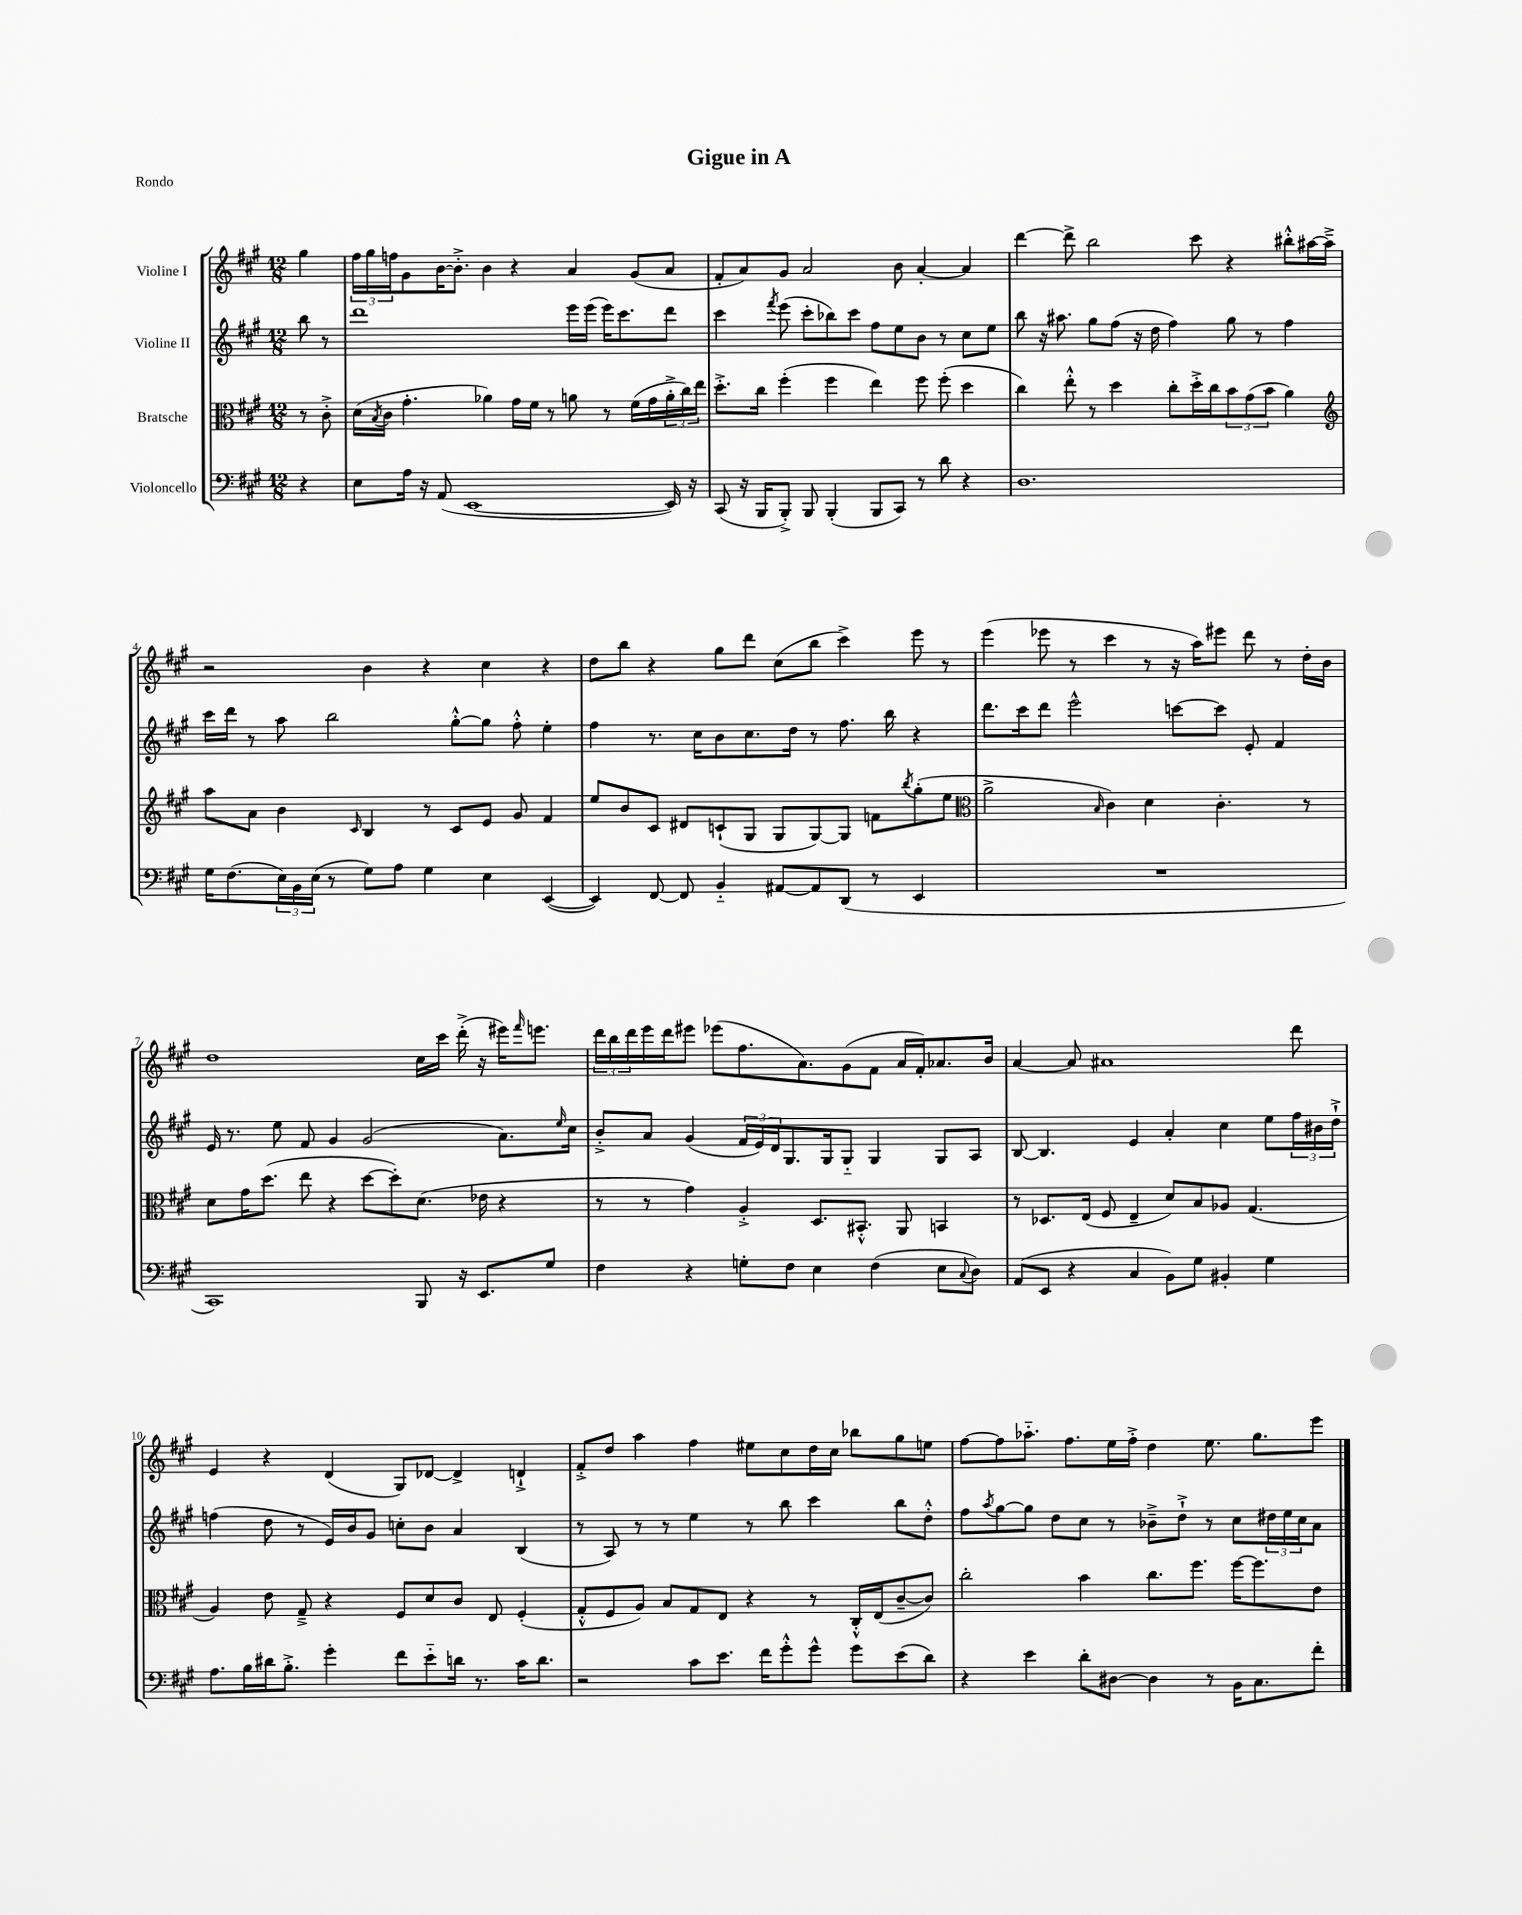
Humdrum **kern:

**kern	**kern	**kern	**kern
*part4	*part3	*part2	*part1
*staff4	*staff3	*staff2	*staff1
*I"Violoncello	*I"Bratsche	*I"Violine II	*I"Violine I
*clefF4	*clefC3	*clefG2	*clefG2
*k[f#c#g#]	*k[f#c#g#]	*k[f#c#g#]	*k[f#c#g#]
*M12/8	*M12/8	*M12/8	*M12/8
=	=	=	=
4r	8r	8bb\	4gg#\
.	8c#'^\	8r	.
=1	=1	=1	=1
8E\L	(16d\LL	1ddd	24ff#\LL
.	.	.	24gg#\
.	8qB/	.	.
.	16c#\JJ	.	.
.	.	.	24ffn\J
16A\Jk	4.g#'\	.	8g#\
16r	.	.	.
(8AA/	.	.	[16b\K
.	.	.	8.b'^\J]
[1EE	.	.	.
.	4a-X\)	.	4b\
.	16g#\LL	.	4r
.	16f#\JJ	.	.
.	8r	.	.
.	8an\	16eee\LL	4a/
.	.	(16eee\JJ	.
.	8r	16eee\KL)	.
.	.	8.ccc#\	.
.	(16f#\LL	.	(8g#/L
.	16g#\	.	.
16EE/])	24a'^\	8ddd\J	8a/J
.	24cc#\)	.	.
16r	.	.	.
.	24ee\JJ	.	.
=2	=2	=2	=2
(8CC#/	8.dd'^\L	4ccc#\	8f#'/L
16r	.	.	8a/)
16BBB/KL	16cc#\Jk	.	.
.	.	8qfff#/	.
8BBB'^/J)	(4ff#'\	(8eee\	8g#/J
8BBB/	.	8ccc#'\L	2a/
(4BBB'/	4ff#\	8bb-X\)	.
.	.	8ccc#\J	.
8BBB/L	4ee\)	8ff#\L	.
8CC#/J)	.	8ee\	8b\
8r	8ff#\	8b\J	[4a'/
8d\	(8ff#'\	8r	.
4r	4dd\	8cc#\L	4a/]
.	.	8ee\J	.
=3	=3	=3	=3
1.D	4cc#\)	8bb\	[4ddd\
.	.	16r	.
.	.	8.aa#X\	.
.	8ee'^^\	.	8ddd^\]
.	8r	8gg#\L	2bb\
.	4dd\	(8ff#\J	.
.	.	16r	.
.	.	16dd\	.
.	8cc#'\L	4ff#\)	.
.	16dd'^\L	.	8ccc#\
.	16cc#\J	.	.
.	12b\	8gg#\	4r
.	(12g#\	.	.
.	.	8r	.
.	12b\J	.	.
.	4a\)	4ff#\	8bb#X'^^\L
.	.	.	[16aa#X\L
.	.	.	16aa#~^\JJ]
!!LO:LB:g=z
=4	=4	=4	=4
*	*clefG2	*	*
16G#\KL	8aa\L	16ccc#\LL	2r
(8.F#\	.	16ddd\JJ	.
.	8a\J	8r	.
24E\L)	4b\	8aa\	.
24BB\	.	.	.
(24E\JJ	.	.	.
8r	.	2bb\	.
.	16qqc#/	.	.
8G#\L)	4B/	.	4b\
8A\J	.	.	.
4G#\	8r	.	4r
.	8c#/L	[8gg#'^^\L	.
4E\	8e/J	8gg#\J]	4cc#\
.	8g#/	8ff#'^^\	.
([4EE/	4f#/	4ee'\	4r
=5	=5	=5	=5
4EE/])	8ee/L	4ff#\	8dd\L
.	8b/	.	8bb\J
[8FF#/	8c#/J	8.r	4r
8FF#/]	8d#X/L	.	.
.	.	16cc#\KL	.
4BB/	(8cn`/	8b\	8gg#\L
.	8G#/J	8.cc#\	8ddd\J
[8AA#X/L	8G#/L	.	(8cc#\L
.	.	16dd\Jk	.
8AA#/]	[8G#/)	8r	8bb\J
(8DD/J	8G#/J]	8.ff#\	4ccc#^\)
8r	8fn\L	.	.
.	.	16bb\	.
.	8qbb/	.	.
4EE/	(8gg#'\	4r	8eee\
.	8ee\J	.	8r
=6	=6	=6	=6
*	*clefC3	*	*
1.r	2a^\	8.ddd\L	(4eee\
.	.	16ccc#\k	.
.	.	8ddd\J	8eee-X\
.	.	2eee^^\	8r
.	16qqB/	.	.
.	4c#\)	.	4ccc#\
.	4d\	.	8r
.	.	[8cccn\L	16r
.	.	.	16aa\KL)
.	4.c#'\	8ccc\J]	8eee#X\J
.	.	8e'/	8ddd\
.	.	4f#/	8r
.	8r	.	16dd'\LL
.	.	.	16b\JJ
!!LO:LB:g=z
=7	=7	=7	=7
1CC#)	8d\L	16e/	1dd
.	.	8.r	.
.	16g#\K	.	.
.	(8.dd\J	.	.
.	.	8ee\	.
.	8ee\	8f#/	.
.	4r	4g#/	.
.	[8dd\L	(2g#/	.
.	8dd'\])	.	.
8BBB/	(8.d\J	.	16cc#\LL
.	.	.	16ccc#\JJ
16r	.	.	(16ddd'^\
8.EE/L	16e-X\	.	16r
.	4r	8.a\L)	16eee#X\KL)
.	.	.	16qqfff#/
.	.	.	8.eeen\J
8G#/J	.	.	.
.	.	16qqee/	.
.	.	16cc#\Jk	.
=8	=8	=8	=8
4F#\	8r	8b'^/L	24ddd\LL
.	.	.	24bb\
.	.	.	24ddd\
.	8r	8a/J	16eee\
.	.	.	16ddd\J
4r	4g#\)	(4g#/	8eee#X\J
.	.	.	(8eee-X\L
8Gn'\L	4A'^/	24f#/LL	8.ff#\
.	.	24e/)	.
.	.	24d/J	.
8F#\J	.	8.G#/	.
.	.	.	8.a\)
4E\	8.D/L	.	.
.	.	16G#/k	.
.	.	8G#/J	(8g#\
.	8.BB#X'^^/J	.	.
(4F#\	.	4G#/	8f#\J
.	8AA/	.	16a/LL
.	.	.	16f#'/J)
8E\L	4BBn/	8G#/L	8.a-X/
8qqC#/	.	.	.
8D\J)	.	8A/J	.
.	.	.	16b/Jk
=9	=9	=9	=9
(8AA/L	8r	[8B/	[4a/
8EE/J	8.D-X/L	4.B/]	.
4r	.	.	8a/]
.	(16E/Jk	.	.
.	8F#/	.	1a#X
4C#/	4E~/	4e/	.
8BB\L)	8d/L)	4a'/	.
8G#\J	8B/	.	.
4BB#X'/	8A-X/J	4cc#\	.
.	(4.G#/	.	.
4G#\	.	8ee\L	.
.	.	24ff#\L	8ddd\
.	.	24b#X\	.
.	.	24dd`^\JJ	.
!!LO:LB:g=z
=10	=10	=10	=10
8.A\L	4A/)	(4ffn\	4e/
16B\L	.	.	.
16d#X\J	8e\	8dd\	4r
8.B'^\J	.	.	.
.	8G#~^/	8r	.
4g#'\	4r	16e/LL)	(4d/
.	.	16b/J	.
.	.	8g#/J	.
8f#\L	8F#/L	8ccn'\L	8G#/L)
8e\	8d/	8b\J	[8d-X/J
16dn\Jk	8c#/J	4a/	4d-^/]
8.r	.	.	.
.	8E/	.	.
16c#\KL	(4F#'/	(4B/	4dn`^/
8.d\J	.	.	.
=11	=11	=11	=11
2r	8G#'^^/L	8r	8f#'^/L
.	8F#/	8A/)	8dd/J
.	8A/J)	8r	4aa\
.	8B/L	8r	.
8c#\L	8G#/	4ee\	4ff#\
8.e\J	8E/J	.	.
.	4r	8r	8ee#X\L
16f#\KL	.	.	.
8g#'^^\	.	8bb\	8cc#\
8g#^^\J	8r	4ccc#\	16dd\L
.	.	.	16cc#\JJ
8g#\L	16C#'^^/LL	.	8bb-X\L
.	(16E/J	.	.
(8e\	[8c#~/	8bb\L	8gg#\
8d\J)	8c#/J])	8dd'^^\J	8een\J
=12	=12	=12	=12
4r	2cc#'\	8ff#\L	[8ff#\L
.	.	8qaa/	.
.	.	[8gg#\	8ff#\]
4e\	.	8gg#\J]	8.aa-X\J
.	.	8dd\L	.
.	.	.	8.ff#\L
8d'\L	4b\	8cc#\J	.
[8D#X\J	.	8r	16ee\L
.	.	.	16ff#'^\JJ
4D#\]	8.cc#\L	8b-X~^\L	4dd\
.	.	8dd`^\J	.
.	8.ff#\J	.	.
8r	.	8r	8.ee\
16BB\KL	[16ff#\KL	8cc#\L	.
8.C#\	8.ff#\]	.	8.gg#\L
.	.	24dd#X\L	.
.	.	24ee\	.
.	.	24cc#\J	.
8f#'\J	8e\J	8a\J	8eee\J
==	==	==	==
*-	*-	*-	*-
